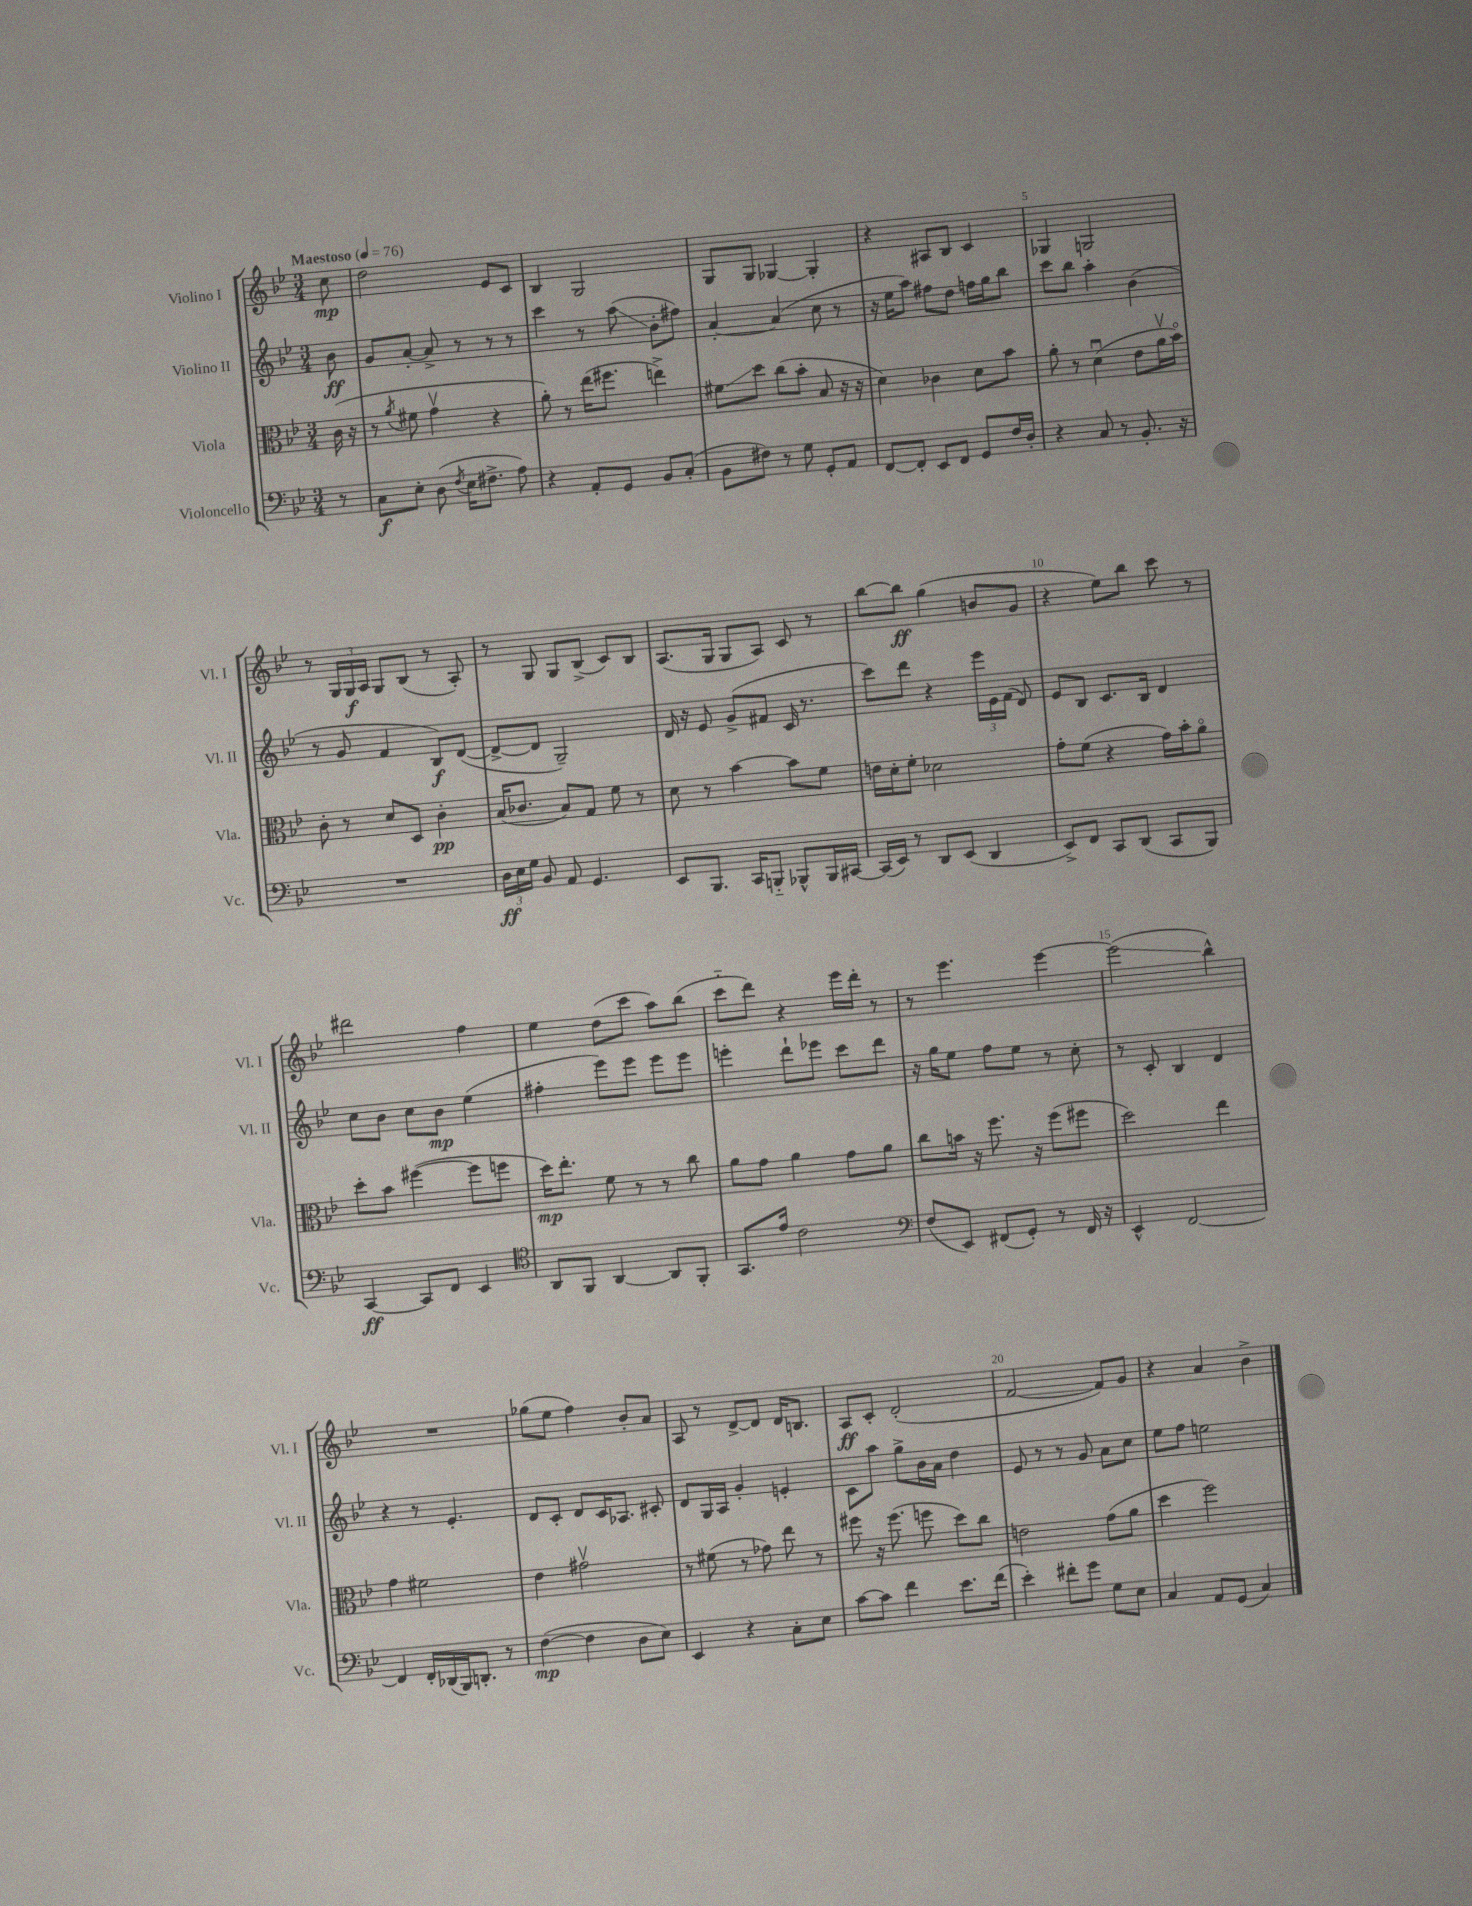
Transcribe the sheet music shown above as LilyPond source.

<<
\new StaffGroup <<
\new Staff = "s0" \with { instrumentName = "Violino I" shortInstrumentName = "Vl. I" } {
    \clef treble \key bes \major \numericTimeSignature \time 3/4 \partial 8 \tempo "Maestoso" 4 = 76
    \autoBeamOff c''8\mp |
    d''2 ees'8[ c'8] |
    bes4 g2 |
    g8[ g8] ges4~ ges4-. |
    r4 ais8[ bes8] c'4 |
    ges4 g2 |
    r8 \tuplet 3/2 { g16[ g16\f a16] } g8[ bes8]( r8 a8-.) |
    r8 g8 g8[ bes8]->( c'8[) bes8] |
    a8.[( g16] g8[ a8]) c'8 r8 |
    bes''8[~ bes''8]\ff g''4( b'8[ g'8] |
    r4 ees''8[) bes''8] c'''8 r8 |
    dis'''2 f''4 |
    ees''4 d''8[( c'''8] a''8[) bes''8]( |
    c'''8[-_ d'''8]) r4 ees'''16[ d'''16]-. r8 |
    r8 ees'''4. ees'''4~ |
    ees'''2\glissando( bes''4-^) |
    R2. |
    ges''8[( ees''8] f''4) bes'8[-. a'8] |
    a8 r8 d'8[~-> d'8] d'16[ b8.] |
    a8[\ff c'8]-. d'2-.( |
    f'2~ f'8[) g'8] |
    r4 a'4 bes'4-> \bar "|." |
}
\new Staff = "s1" \with { instrumentName = "Violino II" shortInstrumentName = "Vl. II" } {
    \clef treble \key bes \major \numericTimeSignature \time 3/4 \partial 8
    \autoBeamOff bes'8\ff |
    g'8[ a'8]~-. a'8-> r8 r8 r8 |
    c'''4 r8 a''8\glissando( bes'8[-. fis''8]) |
    a'4~-. a'4( c''8 r8 |
    r16 ees''16[ a''8]) fis''8[ d''8] f''16[ g''16 bes''8] |
    c'''8[ bes''8] a''4-. bes'4( |
    r8 g'8 f'4 bes8[\f) d'8]~( |
    d'8[~-> d'8] g2--) |
    d'16 r16 ees'8 g'8[->( fis'8] c'16 r8. |
    c'''8[) d'''8] r4 \tuplet 3/2 { ees'''16[ ees'16 f'16]( } d'8) |
    ees'8[ bes8] c'8.[ bes16] d'4 |
    c''8[ bes'8] c''8[ bes'8]\mp ees''4( |
    fis''4-. ees'''8[) ees'''8] ees'''8[ ees'''8] |
    e'''4-. d'''8[-! ees'''8] c'''8[ d'''8] |
    r16 g''16[ ees''8] f''8[ ees''8] r8 c''8-. |
    r8 c'8-. bes4 d'4 |
    r4 r8 ees'4.-. |
    d'8[ c'8]-. d'8[ c'16 aes8.] cis'8-. |
    d'8[ g16 a16] g'4-. e'4-. |
    c'8[ a''8] g''8[-> bes'16 a'16] d''4 |
    ees'8 r8 r8 g'8 a'8[ c''8] |
    ees''8[ f''8] e''2 \bar "|." |
}
\new Staff = "s2" \with { instrumentName = "Viola" shortInstrumentName = "Vla." } {
    \clef alto \key bes \major \numericTimeSignature \time 3/4 \partial 8
    \autoBeamOff c'16( r16 |
    r8 \acciaccatura { a'8 } fis'8 g'4\upbow r4 |
    a'8-.) r8 ees''16[( fis''8.] e''4->) |
    fis'8[\glissando d''8] c''8[( bes'8]-. bes8 r16 r16 |
    d'4) ces'4 d'8[ bes'8] |
    a'8-. r8 d'4\downbow( ees'8[ a'16\upbow bes'16]\flageolet) |
    c'8-. r8 d'8[ d8] c'4-.\pp |
    bes16[( ces'8.] bes8[) g8] f'8 r8 |
    d'8 r8 bes'4~ bes'8[ f'8] |
    e'16[ d'16-. f'8]-. des'2 |
    g'8[-. f'8]( r4 g'16[) bes'16-. a'8]\flageolet |
    d''8[-. bes'8] fis''4~( fis''8[ f''8] |
    d''16[\mp) ees''8.]-. f'8 r8 r8 c''8 |
    a'8[ g'8] a'4 g'8[ a'8] |
    c''8[ b'16] r16 f''8. r16 f''8[( fis''8] |
    d''2) ees''4 |
    g'4 fis'2 |
    ees'4 gis'2\upbow |
    r8 fis'8( r8 ges'8) ees''8 r8 |
    fis''8 r16 fis''8.( f''8 d''8[) c''8] |
    e'2 g'8[( a'8] |
    d''4 f''2) \bar "|." |
}
\new Staff = "s3" \with { instrumentName = "Violoncello" shortInstrumentName = "Vc." } {
    \clef bass \key bes \major \numericTimeSignature \time 3/4 \partial 8
    \autoBeamOff r8 |
    c8[\f ees8]-. d8( \acciaccatura { f8 } ees16[ fis8.]-> a8) |
    r4 a,8[-. g,8] bes,8[ c8]-.( |
    bes,8[ fis8]) r8 g8 g,8[-. a,8] |
    f,8[~ f,8]-. ees,8[ f,8] g,8[ f16 d16]-. |
    r4 c8 r8 bes,8.-. r16 |
    R2. |
    \tuplet 3/2 { d16[\ff ees16 g16] } bes,8 a,8 g,4. |
    ees,8[ bes,,8.] c,16[ b,,8]-_ bes,,8[-^ bes,,16 cis,16]~ |
    cis,16[( ees,16]) r8 d,8[ ees,8]( d,4 |
    ees,8[->) f,8] c,8[ d,8]( c,8[ bes,,8]) |
    c,4~\ff c,8[ f,8] ees,4 |
    \clef tenor a,8[ f,8] a,4~ a,8[ f,8]-. |
    g,8.[ ees'16] c'2 |
    \clef bass f8[( ees,8]) fis,8[( g,8]-.) r8 fis,16 r16 |
    ees,4-^ f,2~ |
    f,4 f,16[-. des,16( bes,,16) d,8.]-. r8 |
    f4~\mp( f4 d8[ ees8]) |
    ees,4 r4 c8[-. ees8] |
    c'8[~ c'8] f'4 ees'8.[ f'16]( |
    ees'4-.) fis'8[-. g'8] g8[ ees8] |
    c4 a,8[ g,8]( c4) \bar "|." |
}
>>
>>
\layout { \context { \Score \override BarNumber.break-visibility = ##(#f #t #t) barNumberVisibility = #(every-nth-bar-number-visible 5) } }
